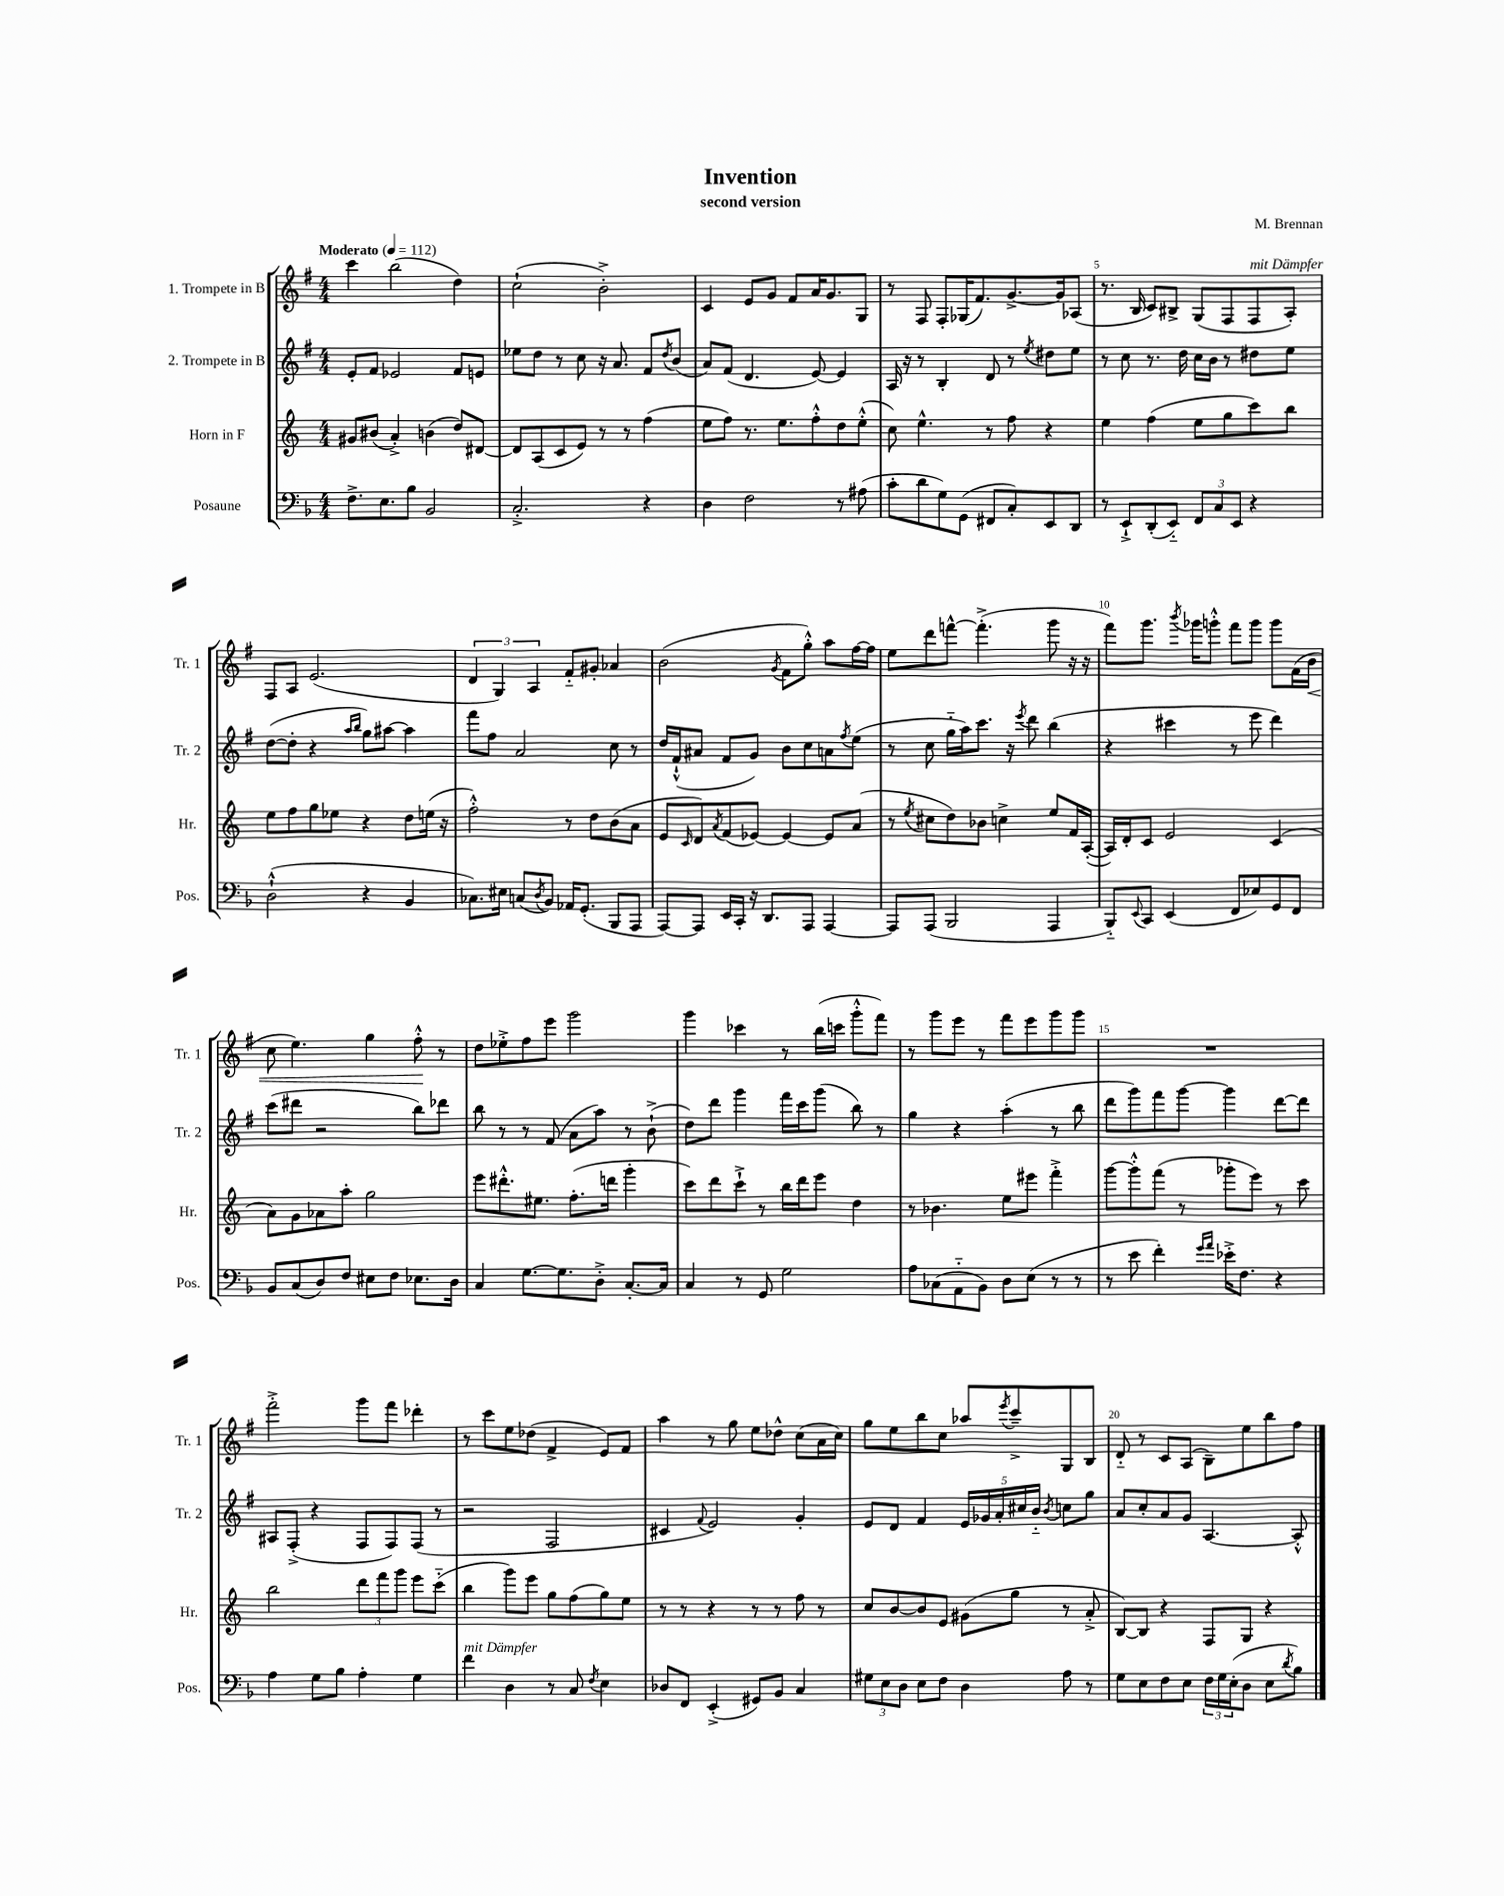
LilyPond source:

\header { title = "Invention" composer = "M. Brennan" subtitle = "second version" }
<<
\new StaffGroup <<
\new Staff = "s0" \with { instrumentName = "1. Trompete in B" shortInstrumentName = "Tr. 1" } {
    \clef treble \key g \major \numericTimeSignature \time 4/4 \tempo "Moderato" 4 = 112
    c'''4 b''2( d''4) |
    c''2-!( b'2-.->) |
    c'4 e'8 g'8 fis'8 a'16 g'8. g8 |
    r8 fis8 fis8-. ges16( fis'8.) g'8.~-> g'16 aes8( |
    r8. b16 c'8) bis8-> g8( fis8 fis8^\markup { \italic "mit Dämpfer" } a8-.) |
    fis8 a8 e'2.( |
    \tuplet 3/2 { d'4 g4) a4 } fis'8-_ gis'8-. aes'4 |
    b'2( \acciaccatura { g'8 } fis'8 g''8-.-^) a''8 fis''16~ fis''16 |
    e''8 d'''8 f'''8~-^ f'''4.-.->( g'''8 r16 r16 |
    fis'''8) g'''8. \acciaccatura { b'''8 } ges'''16 g'''8-.-^ fis'''8 g'''8 g'''8 fis'16( b'16\< |
    c''8 e''4.) g''4 fis''8-.-^\! r8 |
    d''8 ees''8-.-> fis''8 e'''8 g'''2 |
    g'''4 ces'''4 r8 b''16( c'''16 g'''8-.-^ fis'''8) |
    r8 g'''8 e'''8 r8 fis'''8 e'''8 g'''8 g'''8 |
    R1 |
    fis'''2-.-> g'''8 fis'''8 des'''4-. |
    r8 c'''8 e''8 des''8( fis'4-> e'8) fis'8 |
    a''4 r8 g''8 e''8 des''8-^ c''8( a'16 c''16) |
    g''8 e''8 b''8 c''8 aes''8 \acciaccatura { e'''8 } c'''8---> g8 b8 |
    d'8-_ r8 c'8 a8( b8--) e''8 b''8 fis''8 \bar "|." |
}
\new Staff = "s1" \with { instrumentName = "2. Trompete in B" shortInstrumentName = "Tr. 2" } {
    \clef treble \key g \major \numericTimeSignature \time 4/4
    e'8-. fis'8 ees'2 fis'8 e'8 |
    ees''8 d''8 r8 c''8 r16 a'8. fis'8 \acciaccatura { d''8 } b'8( |
    a'8) fis'8( d'4. e'8~) e'4 |
    a16 r16 r8 b4-. d'8 r8 \acciaccatura { e''8 } dis''8 e''8 |
    r8 c''8 r8. d''16 c''16 b'16 r8 dis''8 e''8 |
    d''8~( d''8-. r4 \grace { a''16 b''16 } g''8) ais''8~ ais''4 |
    fis'''8 fis''8 a'2 c''8 r8 |
    d''16 fis'16-!-^( ais'8 fis'8 g'8) b'8 c''8 a'8 \acciaccatura { fis''8 } e''8( |
    r8 c''8 g''16-_ a''16) c'''8. r16 \acciaccatura { e'''8 } d'''8 b''4( |
    r4 cis'''4 r8 e'''8 d'''4) |
    c'''8( dis'''8 r2 b''8) des'''8 |
    b''8 r8 r8 fis'8( a'8 a''8) r8 b'8-!->( |
    d''8) d'''8 g'''4 fis'''16 c'''16 g'''8( b''8) r8 |
    g''4 r4 a''4-.( r8 b''8 |
    d'''8 g'''8) fis'''8 g'''8~ g'''4 d'''8~ d'''8 |
    ais8 fis8-.->( r4 fis8 fis8) fis8( r8 |
    r2 fis2 |
    cis'4 \appoggiatura { fis'8 } e'2) g'4-. |
    e'8 d'8 fis'4 \tuplet 5/4 { e'16 ges'16 a'16-. cis''16 b'16-_ } \acciaccatura { b'8 } c''8 g''8 |
    a'8 c''8-. a'8 g'8 a4.~ a8-.-^ \bar "|." |
}
\new Staff = "s2" \with { instrumentName = "Horn in F" shortInstrumentName = "Hr." } {
    \clef treble \key c \major \numericTimeSignature \time 4/4
    gis'8 bis'8( a'4-.->) b'4( d''8) dis'8~ |
    dis'8 a8( c'8 e'8) r8 r8 f''4( |
    e''8 f''8) r8. e''8. f''8-.-^ d''8 e''8-.-^( |
    c''8) e''4.-^ r8 f''8 r4 |
    e''4 f''4( e''8 g''8 c'''8) b''8 |
    e''8 f''8 g''8 ees''8 r4 d''8 e''16( r16 |
    f''2-.-^) r8 d''8 b'8( a'8 |
    e'8 \grace { c'16 } d'8) \acciaccatura { a'8 } f'8( ees'8~) ees'4~ ees'8 a'8( |
    r8 \acciaccatura { e''8 } cis''8 d''8) bes'8 c''4-> e''8 f'16 a16~-.( |
    a16) d'16-. c'8 e'2 c'4( |
    a'8) g'8 aes'8 a''8-. g''2 |
    e'''8 dis'''8.-.-^ eis''8. f''8.-.( d'''16 g'''4-. |
    c'''8) d'''8 c'''8-!-> r8 b''16 d'''16 e'''8 d''4 |
    r8 bes'4. e''8 eis'''8 f'''4-.-> |
    g'''8~ g'''8-.-^ f'''8( r8 ges'''8-. e'''8) r8 c'''8 |
    b''2 \tuplet 3/2 { d'''8 f'''8 g'''8 } e'''8 c'''8-_( |
    b''4 g'''8) e'''8 g''8 f''8( g''8) e''8 |
    r8 r8 r4 r8 r8 f''8 r8 |
    c''8 b'8~ b'8 e'8 gis'8( g''8 r8 a'8-.-> |
    b8~) b8 r4 f8 g8 r4 \bar "|." |
}
\new Staff = "s3" \with { instrumentName = "Posaune" shortInstrumentName = "Pos." } {
    \clef bass \key f \major \numericTimeSignature \time 4/4
    f8.-> e8. bes8 bes,2 |
    c2.-.-> r4 |
    d4 f2 r8 ais8( |
    c'8-. d'8 g8) g,8( fis,8 c8-.) e,8 d,8 |
    r8 e,8-!-> d,8-.( e,8-_) \tuplet 3/2 { f,8 c8 e,8 } r4 |
    d2-!-^( r4 bes,4 |
    ces8.) eis16 c8( \acciaccatura { d8 } bes,8) aes,16 g,8.-.( bes,,8 a,,8 |
    a,,8~) a,,8 e,16 c,16-. r16 d,8. a,,8 a,,4~ |
    a,,8 a,,8( bes,,2 a,,4 |
    bes,,8-_) \appoggiatura { e,8 } c,8 e,4( f,8 ees8) g,8 f,8 |
    bes,8 c8( d8) f8 eis8 f8 ees8. d16 |
    c4 g8.~ g8. d8-.-> c8.~-. c16 |
    c4 r8 g,8 g2 |
    a8 ces8( a,8-_ bes,8) d8 e8( r8 r8 |
    r8 e'8 f'4-.) \grace { g'16 a'16 } ees'16-.-> f8. r4 |
    a4 g8 bes8 a4-. g4 |
    f'4^\markup { \italic "mit Dämpfer" } d4 r8 c8 \acciaccatura { f8 } e4 |
    des8 f,8 e,4-.->( gis,8) bes,8 c4 |
    \tuplet 3/2 { gis8 e8 d8 } e8 f8 d4 a8 r8 |
    g8 e8 f8 e8 \tuplet 3/2 { f16 g16 e16-.( } d8 e8 \acciaccatura { d'8 } bes8) \bar "|." |
}
>>
>>
\layout { \context { \Score \override BarNumber.break-visibility = ##(#f #t #t) barNumberVisibility = #(every-nth-bar-number-visible 5) } }
